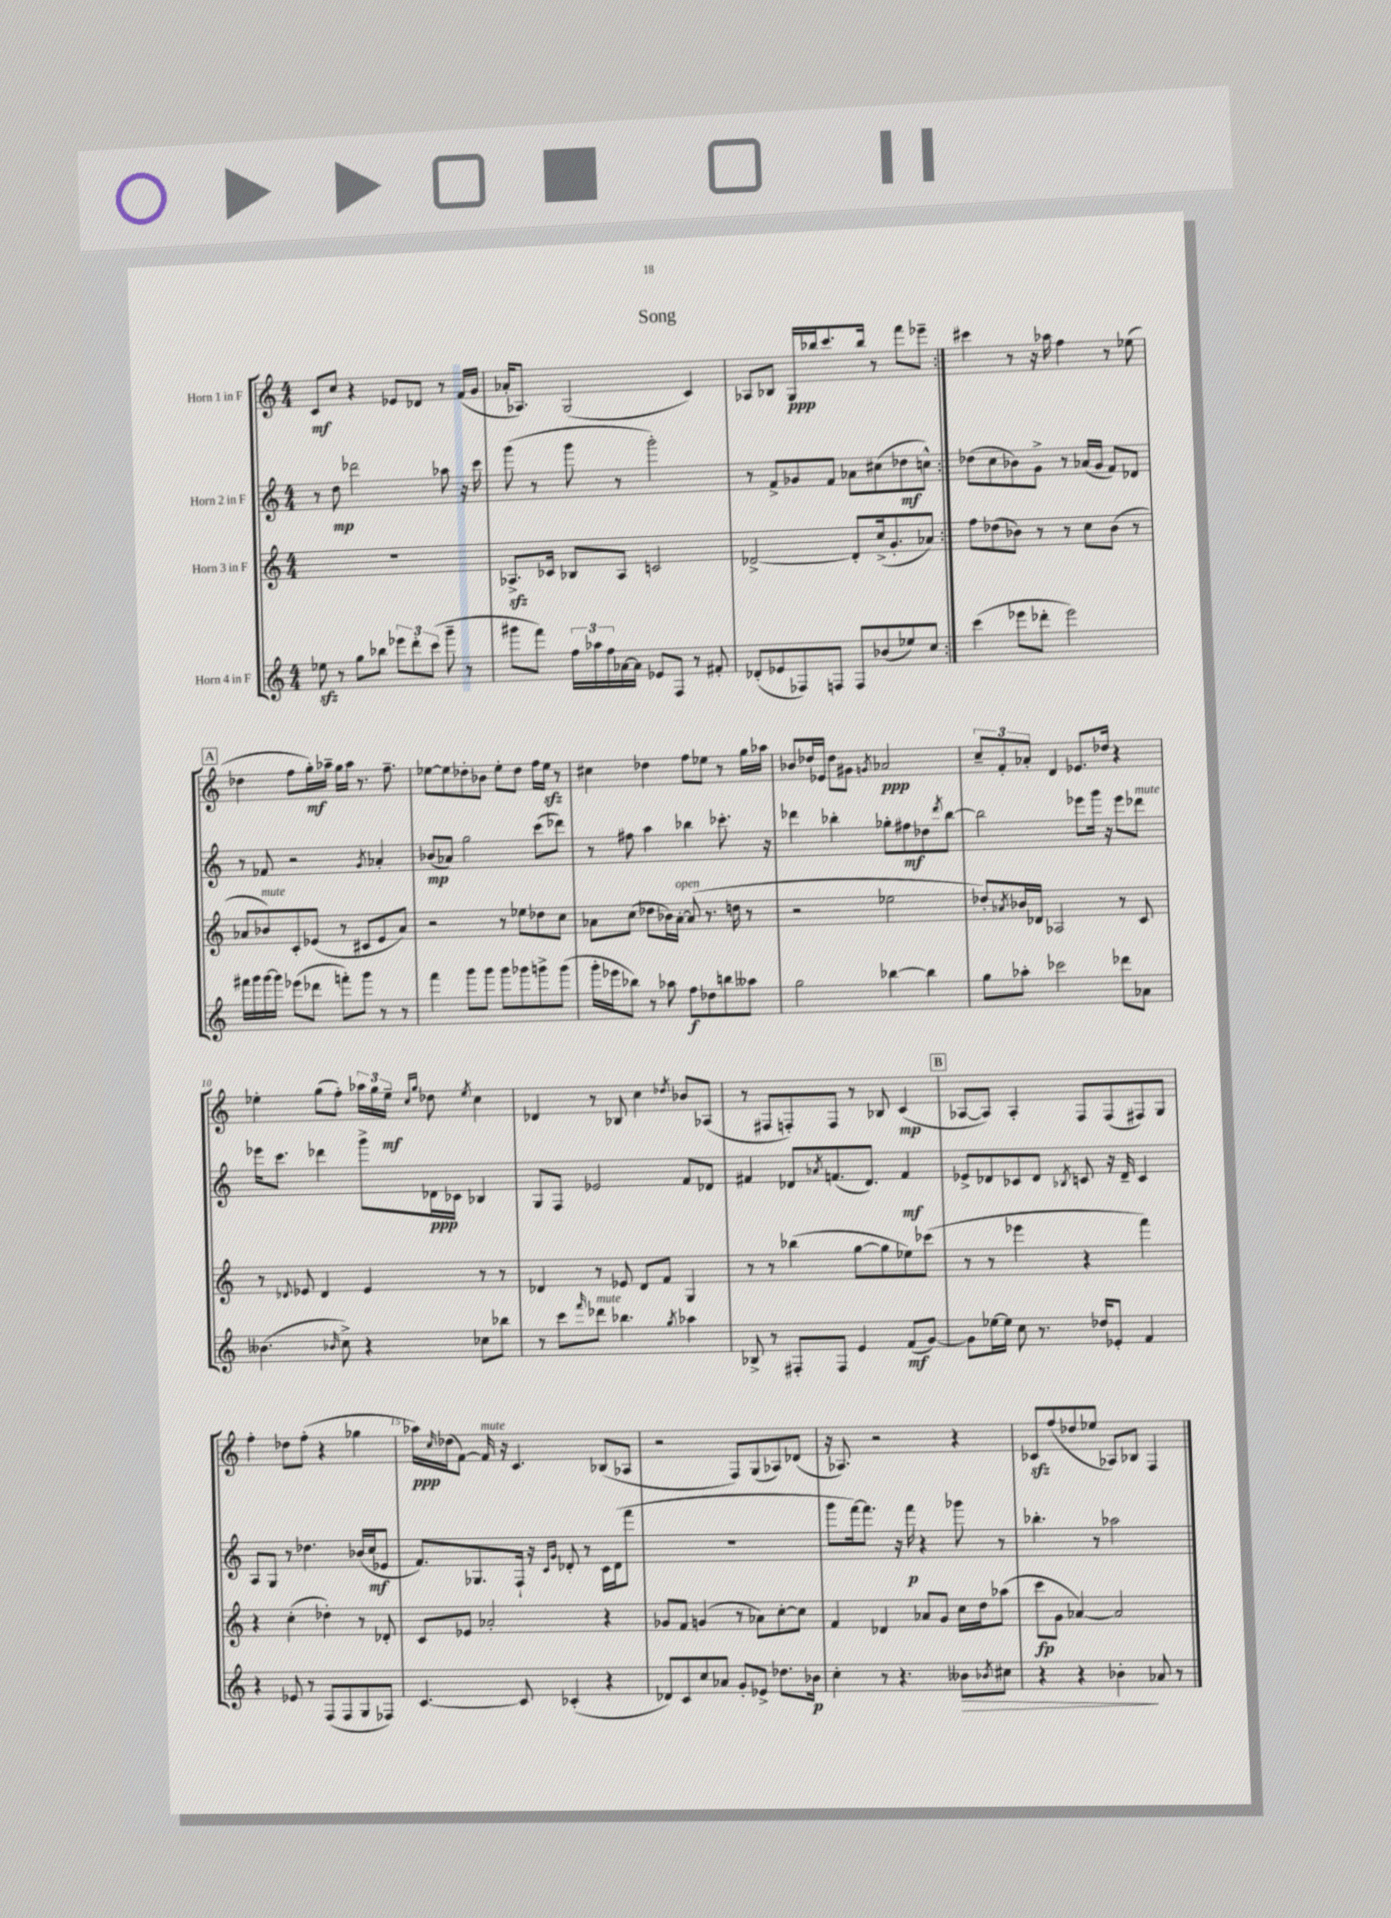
\header { title = "Song" }
<<
\new StaffGroup <<
\new Staff = "s0" \with { instrumentName = "Horn 1 in F" } {
    \clef treble \key c \major \numericTimeSignature \time 4/4
    \repeat volta 2 { c'8\mf c''8 r4 ees'8 des'8 r8 f'16( g'16 |
    aes'16-. aes8.) g2( c'4) |
    aes8 bes8 g16\ppp bes''16 c'''8. bes''16 r8 f'''8 ees'''8-- | }
    cis'''4 r8 r16 aes''16 f''4 r8 ees''8( |
    \mark \markup { \box "A" } des''4 f''8 g''16-.\mf) aes''16-- g''16 aes''16 r8. f''8.-- |
    ees''8~ ees''8 des''8-. bes'8 ees''8-. des''8 f''16 ees''16\sfz r8 |
    cis''4 des''4 f''8 ees''8 r8 g''16 aes''16 |
    bes'8 des''16 ees'16 des''8 gis'8 \acciaccatura { g'8 } aes'2\ppp |
    \tuplet 3/2 { c''8-- f'8-. aes'8-. } d'4 ees'8. des''16 r4 |
    ees''4-. g''8( f''8-.) \tuplet 3/2 { aes''16 g''16 ees''16--\mf } \grace { c''16 g''16 } des''8 \acciaccatura { ees''8 } c''4 |
    des'4 r8 bes8 c''4 \acciaccatura { des''8 } bes'8 aes8( |
    r8 fis8 f8-.) f8 r8 bes8 c'4\mp( |
    \mark \markup { \box "B" } aes8~ aes8) aes4-. f8 f8( fis8) g8 |
    f''4-. des''8 f''8-.( r4 ges''4 |
    aes''16\ppp) \grace { c''16 } des''16( f'8~) f'16^\markup { \italic "mute" } r16 c'4. bes8( aes8 |
    r2 f8) g8( aes8) des'8( |
    r16 aes8.) r2 r4 |
    ces'8\sfz f''8( des''8 ees''8 aes8) bes8 f4 \bar "|." |
}
\new Staff = "s1" \with { instrumentName = "Horn 2 in F" } {
    \clef treble \key c \major \numericTimeSignature \time 4/4
    \repeat volta 2 { r8 d''8\mp des'''2 aes''8 r16 c'''16 |
    g'''8( r8 g'''8 r8 g'''2-.) |
    r8 f'8-> ges'8 f'8 aes'8 cis''8( des''8\mf c''8-^) | }
    des''8( c''8 bes'8) g'8-> r8 aes'16( g'16 f'8) des'8 |
    \mark \markup { \box "A" } r8 fes'8 r2 \acciaccatura { g'8 } aes'4-. |
    bes'8\mp( aes'8) g''2 c'''8( des'''8) |
    r8 fis''8 a''4 bes''4 ces'''8.-. r16 |
    des'''4 bes''4-. ges''8-. fis''8\mf des''8 \acciaccatura { des'''8 } bes''8~ |
    bes''2 ees'''8 g'''16 r16 ees'''8 des'''8^\markup { \italic "mute" } |
    ees'''16 c'''8. des'''4 g'''8-> des'16\ppp ces'16 bes4 |
    g8 f8 ees'2 f'8 des'8 |
    fis'4 des'8 \acciaccatura { aes'8 } f'8.( des'8.) f'4\mf |
    \mark \markup { \box "B" } ees'8-> des'8 ces'8 des'8 \acciaccatura { bes8 } c'8 r16 des'16-- c'4 |
    a8 g8 r8 des''4. bes'16( c''16\mf ees'8 |
    f'8.) ges8. f16-! r16 \grace { c'16 g'16 } des'8-. r8 c'16 des'16( f'''8 |
    R1 |
    g'''8 f'''16~) f'''8. r16 f'''16\p r4 ges'''8 r8 |
    bes''4.-. r8 aes''2 \bar "|." |
}
\new Staff = "s2" \with { instrumentName = "Horn 3 in F" } {
    \clef treble \key c \major \numericTimeSignature \time 4/4
    \repeat volta 2 { R1 |
    aes8.->\sfz ces'16 bes8 aes8 c'2 |
    des'2~-> des'8-. c''16->( g'8.-. aes'8) | }
    f''8 des''8( bes'8) r8 r8 c''8 bes'8( r8 |
    \mark \markup { \box "A" } aes'8 bes'8^\markup { \italic "mute" }) c'8-. ees'8( r8 cis'8 ees'8 aes'8) |
    r2 r8 ees''8 des''8 c''8 |
    aes'8 c''8( des''8 bes'16) aes'16~-.^\markup { \italic "open" } aes'8( r8. d''16 r8 |
    r2 ees''2 |
    des''8-.) \acciaccatura { aes'8 } bes'16 des'16 aes2 r8 c'8 |
    r8 \appoggiatura { des'8 } ees'8 des'4 ees'4 r8 r8 |
    des'4 r8 ees'8 des'8 f'8 g4 |
    r8 r8 bes''4( g''8~ g''8 ees''8) ces'''8( |
    \mark \markup { \box "B" } r8 r8 ees'''4 r4 f'''4) |
    r4 c''4-.( des''4-.) r8 des'8-. |
    c'8 ees'8 aes'2-. r4 |
    ges'8 f'8 g'4( r8 aes'8) c''8~-. c''8 |
    f'4 des'4 aes'8 g'8 c''16 d''16 aes''8( |
    c'''8\fp g'8 aes'4~) aes'2 \bar "|." |
}
\new Staff = "s3" \with { instrumentName = "Horn 4 in F" } {
    \clef treble \key c \major \numericTimeSignature \time 4/4
    \repeat volta 2 { ees''8\sfz r8 g''8 bes''8 \tuplet 3/2 { ees'''8 d'''8-. c'''8( } g'''8-- r8 |
    gis'''8 f'''8) \tuplet 3/2 { f''16 aes''16 f''16 } aes'16~ aes'16 ees'8 f8 r8 fis'8-. |
    des'8-.( ees'8 fes8) f8 f8 bes'8( ees''8) c''8 | }
    c'''4( ees'''8 des'''8-. ees'''2) |
    \mark \markup { \box "A" } fis'''16 g'''16 g'''16~ g'''16 ees'''8( des'''8 f'''8-.) g'''8 r8 r8 |
    f'''4 g'''8 g'''8 g'''8 ges'''8 g'''8-> g'''8( |
    g'''16-. ees'''16 bes''8) r8 aes''8 f''8\f des''8 b''8 aeses''8 |
    g''2 bes''4~ bes''4 |
    g''8 aes''8-. ces'''2 des'''8 aes'8 |
    beses'4.( \grace { bes'16 } c''8->) r4 ces''8 bes''8 |
    r8 c'''8 \grace { f'''16 } des'''8^\markup { \italic "mute" } bes''4. \acciaccatura { g''8 } aes''4 |
    bes8-> r8 fis8-. fis8 e'4 f'8\mf( g'8~) |
    \mark \markup { \box "B" } g'8 ees''16~ ees''16 c''8 r8. des''16 ees'8-. f'4 |
    r4 ees'8 r8 f8( f8 g8 fes8) |
    c'4.~ c'8 ces'4-.( r4 |
    des'8) c'8 c''8 aes'8 g'8-. ees'8-> des''8. bes'16\p |
    c''4-. r8 r4. beses'8\> \acciaccatura { bes'8 } cis''8 |
    r4 r4 bes'4-.\! aes'8 r8 \bar "|." |
}
>>
>>
\layout { \context { \Score \override BarNumber.break-visibility = ##(#f #t #t) barNumberVisibility = #(every-nth-bar-number-visible 5) } }
